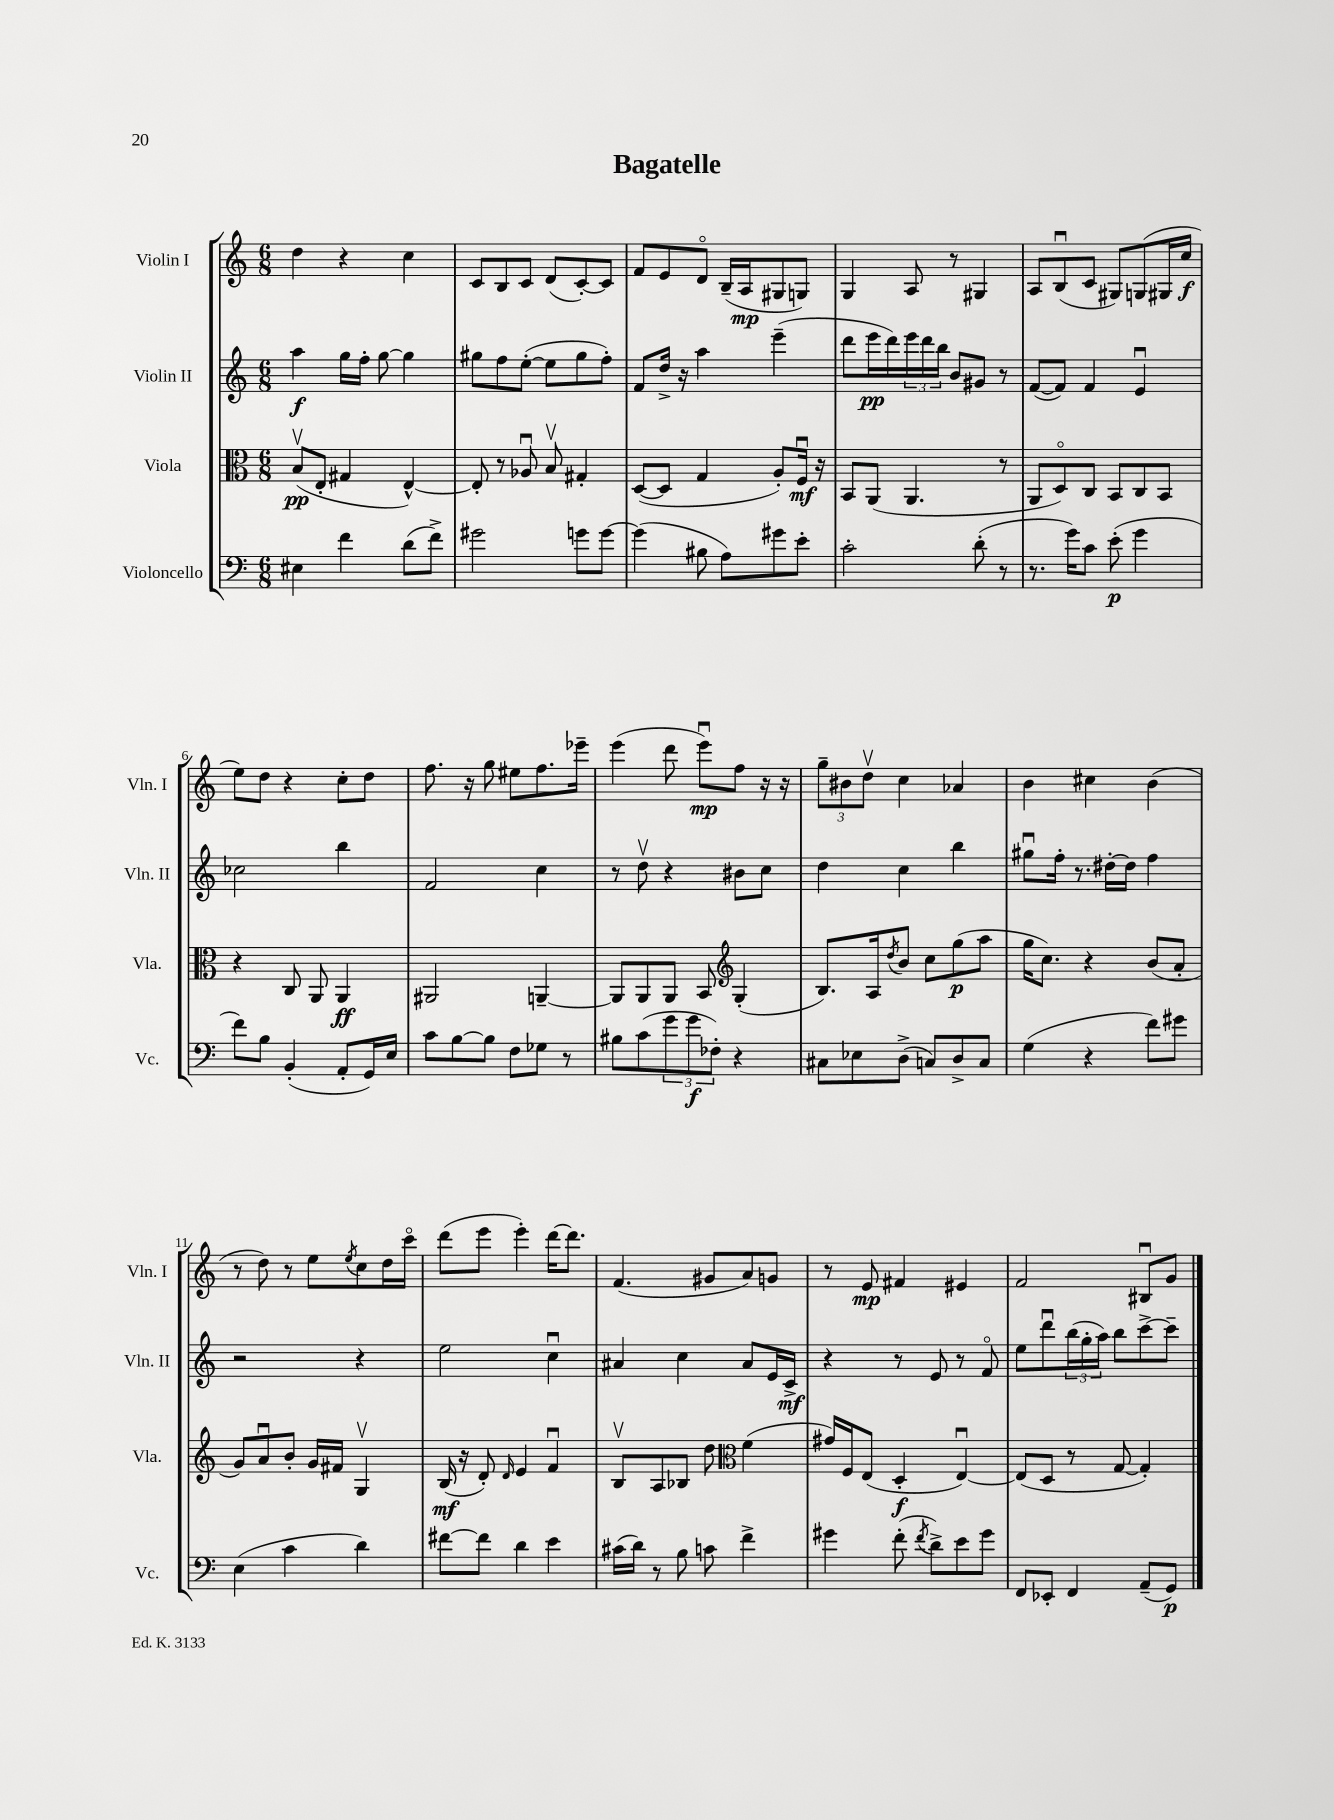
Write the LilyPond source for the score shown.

\header { title = "Bagatelle" }
<<
\new StaffGroup <<
\new Staff = "s0" \with { instrumentName = "Violin I" shortInstrumentName = "Vln. I" } {
    \clef treble \key c \major \numericTimeSignature \time 6/8
    d''4 r4 c''4 |
    c'8 b8 c'8 d'8( c'8~-.) c'8 |
    f'8 e'8 d'8\flageolet b16--( a16\mp gis8 g8) |
    g4 a8 r8 gis4 |
    a8 b8\downbow( c'8 gis8) g8( gis16 c''16\f |
    e''8) d''8 r4 c''8-. d''8 |
    f''8. r16 g''8 eis''8 f''8. ees'''16-- |
    e'''4( d'''8 e'''8\downbow\mp) f''8 r16 r16 |
    \tuplet 3/2 { g''8-- bis'8 d''8\upbow } c''4 aes'4 |
    b'4 cis''4 b'4( |
    r8 d''8) r8 e''8 \acciaccatura { e''8 } c''8 d''16 c'''16\flageolet |
    d'''8( e'''8 e'''4-.) d'''16~ d'''8. |
    f'4.( gis'8 a'8) g'8 |
    r8 e'8\mp fis'4 eis'4 |
    f'2 bis8\downbow g'8 \bar "|." |
}
\new Staff = "s1" \with { instrumentName = "Violin II" shortInstrumentName = "Vln. II" } {
    \clef treble \key c \major \numericTimeSignature \time 6/8
    a''4\f g''16 f''16-. g''8~ g''4 |
    gis''8 f''8 e''8~-.( e''8 gis''8 f''8-.) |
    f'8 d''16-> r16 a''4 e'''4--( |
    d'''8 e'''16\pp d'''16) \tuplet 3/2 { e'''16 d'''16 b''16 } b'8 gis'8 r8 |
    f'8~( f'8) f'4 e'4\downbow |
    ces''2 b''4 |
    f'2 c''4 |
    r8 d''8\upbow r4 bis'8 c''8 |
    d''4 c''4 b''4 |
    gis''8\downbow f''16-. r8. dis''16~-. dis''16 f''4 |
    r2 r4 |
    e''2 c''4\downbow |
    ais'4 c''4 ais'8 e'16 c'16->\mf |
    r4 r8 e'8 r8 f'8\flageolet |
    e''8 d'''8\downbow \tuplet 3/2 { b''16( g''16-. a''16) } b''8 c'''8~-> c'''8-- \bar "|." |
}
\new Staff = "s2" \with { instrumentName = "Viola" shortInstrumentName = "Vla." } {
    \clef alto \key c \major \numericTimeSignature \time 6/8
    b8\upbow\pp( e8-. gis4 e4~-^) |
    e8-. r8 aes8\downbow b8\upbow gis4-. |
    d8~( d8 g4 a8-.) f16\downbow\mf r16 |
    b,8 a,8( a,4. r8 |
    a,8 d8\flageolet) c8 b,8 c8 b,8 |
    r4 c8 a,8 a,4\ff |
    ais,2 a,4~-- |
    a,8 a,8 a,8 b,8 \clef treble g4-.( |
    b8.) a16 \acciaccatura { d''8 } b'8 c''8 g''8\p( a''8 |
    g''16 c''8.) r4 b'8( a'8-. |
    g'8) a'8\downbow b'8-. g'16 fis'16 g4\upbow |
    b16\mf( r16 d'8-.) \grace { d'16 } e'4 f'4\downbow |
    b8\upbow a8 bes8 d''8 \clef alto f'4( |
    gis'16) f16 e8( d4-.\f e4~\downbow) |
    e8( d8 r8 g8~ g4-.) \bar "|." |
}
\new Staff = "s3" \with { instrumentName = "Violoncello" shortInstrumentName = "Vc." } {
    \clef bass \key c \major \numericTimeSignature \time 6/8
    eis4 f'4 d'8( f'8->) |
    gis'2 g'8 g'8~ |
    g'4( bis8 a8) gis'8 e'8-. |
    c'2-. d'8-.( r8 |
    r8. g'16) c'8 e'8-.\p( g'4 |
    f'8) b8 b,4-.( a,8-. g,16) e16 |
    c'8 b8~ b8 f8 ges8 r8 |
    bis8 c'8( \tuplet 3/2 { g'8 g'8\f fes8-.) } r4 |
    cis8 ees8 d8->( c8) d8-> c8 |
    g4( r4 f'8) gis'8 |
    e4( c'4 d'4) |
    fis'8~ fis'8 d'4 e'4 |
    cis'16( d'16) r8 b8 c'8 f'4-> |
    gis'4 f'8-.( \acciaccatura { f'8 } d'8->) e'8 gis'8 |
    f,8 ees,8-. f,4 a,8--( g,8\p) \bar "|." |
}
>>
>>
